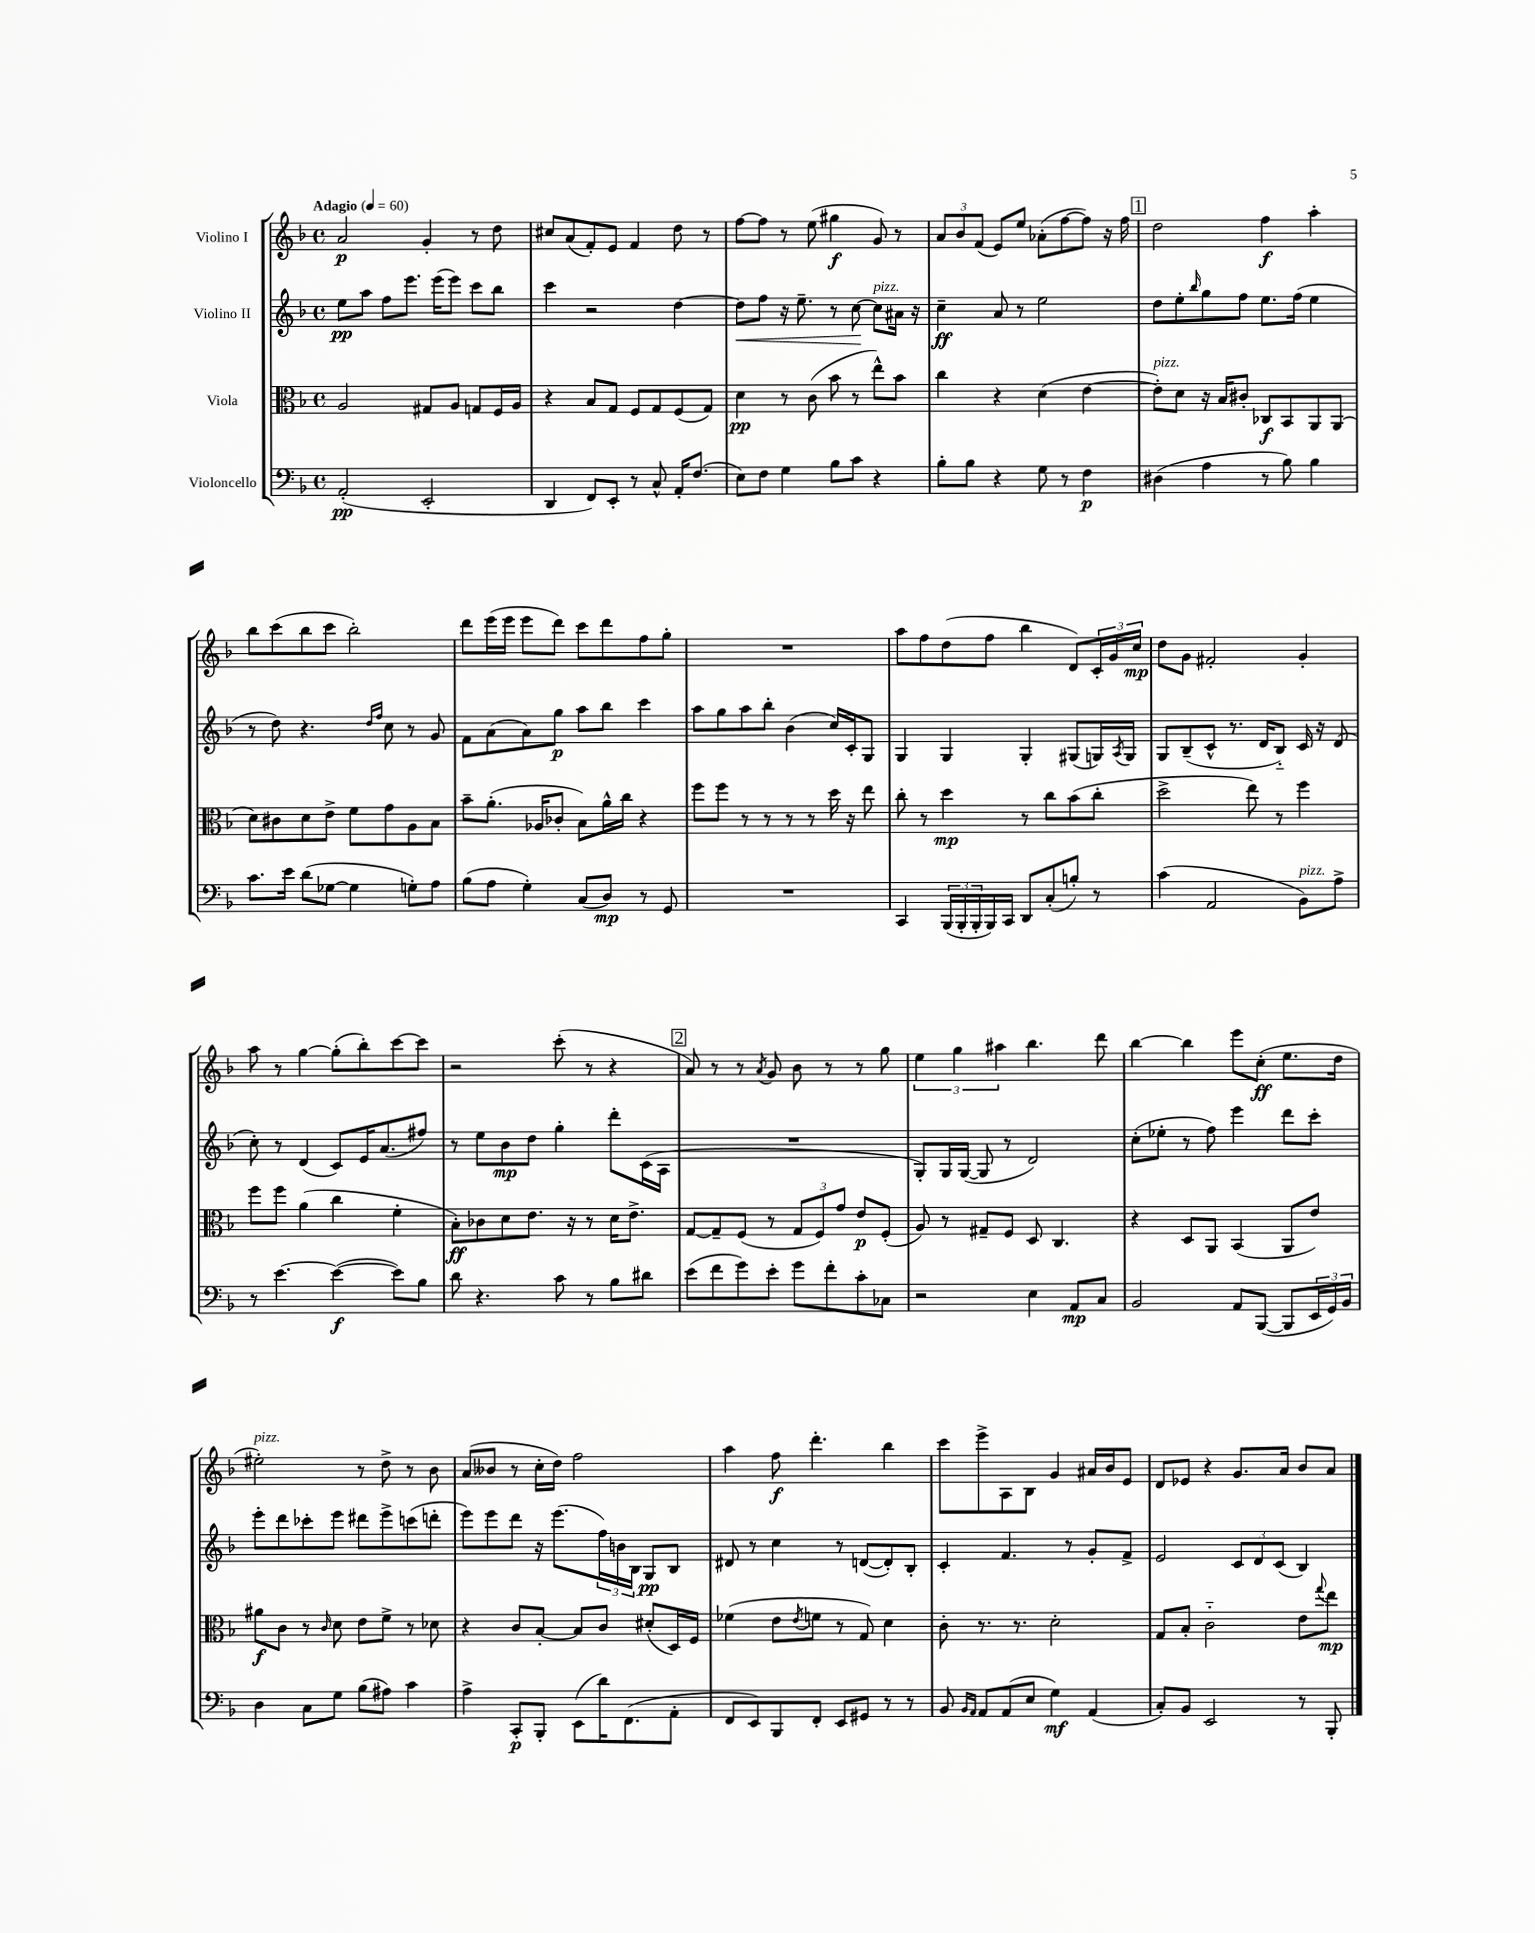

**kern	**dynam	**kern	**dynam	**kern	**dynam	**kern	**dynam
*part4	*part4	*part3	*part3	*part2	*part2	*part1	*part1
*staff4	*staff4	*staff3	*staff3	*staff2	*staff2	*staff1	*staff1
*I"Violoncello	*	*I"Viola	*	*I"Violino II	*	*I"Violino I	*
*clefF4	*	*clefC3	*	*clefG2	*	*clefG2	*
*k[b-]	*	*k[b-]	*	*k[b-]	*	*k[b-]	*
*M4/4	*	*M4/4	*	*M4/4	*	*M4/4	*
*met(c)	*	*met(c)	*	*met(c)	*	*met(c)	*
*MM60	*	*MM60	*	*MM60	*	*MM60	*
=1	=1	=1	=1	=1	=1	=1	=1
!	!	!	!	!	!	!LO:TX:a:B:t=Adagio	!
(2AA'/	pp	2A/	.	8ee\L	pp	2a/	p
.	.	.	.	8aa\J	.	.	.
.	.	.	.	8ff\L	.	.	.
.	.	.	.	8.eee\J	.	.	.
2EE'/	.	8G#X/L	.	.	.	4g'/	.
.	.	.	.	(16eee\KL	.	.	.
.	.	8A/J	.	8eee\J)	.	.	.
.	.	8Gn/L	.	8ccc\L	.	8r	.
.	.	16F/L	.	8bb-\J	.	8dd\	.
.	.	16A/JJ	.	.	.	.	.
=2	=2	=2	=2	=2	=2	=2	=2
4DD/	.	4r	.	4ccc\	.	8cc#X/L	.
.	.	.	.	.	.	(8a/	.
8FF/L)	.	8B-/L	.	2r	.	8f'/)	.
8EE'/J	.	8G/J	.	.	.	8e/J	.
8r	.	8F/L	.	.	.	4f/	.
8C^^/	.	8G/	.	.	.	.	.
16AA'/KL	.	(8F/	.	[4dd\	.	8dd\	.
(8.F/J	.	.	.	.	.	.	.
.	.	8G/J)	.	.	.	8r	.
=3	=3	=3	=3	=3	=3	=3	=3
!	!	!	!	!	!LO:HP:b	!	!
8E\L)	.	4d\	pp	8dd\L]	<	[8ff\L	.
8F\J	.	.	.	8ff\J	.	8ff\J]	.
4G\	.	8r	.	16r	.	8r	.
.	.	.	.	8.ee~\	.	.	.
.	.	(8c\	.	.	.	(8ee\	.
8B-\L	.	8b-\	.	8r	.	4gg#X\	f
8c\J	.	8r	.	[8cc\	.	.	.
!	!	!	!	!LO:TX:a:i:t=pizz.	!	!	!
4r	.	8ee^^\L)	.	8cc\L]	[	8g/)	.
.	.	8b-\J	.	16a#X\Jk	.	8r	.
.	.	.	.	16r	.	.	.
=4	=4	=4	=4	=4	=4	=4	=4
8B-'\L	.	4cc\	.	4cc~\	ff	12a/L	.
.	.	.	.	.	.	12b-/	.
8B-\J	.	.	.	.	.	.	.
.	.	.	.	.	.	(12f/J	.
4r	.	4r	.	8a/	.	8e/L)	.
.	.	.	.	8r	.	8ee/J	.
8G\	.	(4d\	.	2ee\	.	(8a-X'\L	.
8r	.	.	.	.	.	[8ff\	.
4F\	p	[4e\	.	.	.	8ff\J])	.
.	.	.	.	.	.	16r	.
.	.	.	.	.	.	16ff\	.
!!LO:REH:place=s1:t=1
=5	=5	=5	=5	=5	=5	=5	=5
!	!	!LO:TX:a:i:t=pizz.	!	!	!	!	!
(4D#X\	.	8e'\L])	.	8dd\L	.	2dd\	.
.	.	8d\J	.	8ee'\	.	.	.
.	.	.	.	16qqbb-/	.	.	.
4A\	.	16r	.	8gg\	.	.	.
.	.	16B-/KL	.	.	.	.	.
.	.	8c#X'/J	.	8ff\J	.	.	.
8r	.	8C-X/L	f	8.ee\L	.	4ff\	f
8B-\)	.	8BB-/	.	.	.	.	.
.	.	.	.	(16ff\Jk	.	.	.
4B-\	.	8AA/	.	4ee\	.	4aa'\	.
.	.	(8AA/J	.	.	.	.	.
!!LO:LB:g=z
=6	=6	=6	=6	=6	=6	=6	=6
8.c\L	.	8d\L)	.	8r	.	8bb-\L	.
.	.	8c#X\	.	8dd\)	.	(8ccc\	.
16e\Jk	.	.	.	.	.	.	.
(8d\L	.	8d\	.	4.r	.	8bb-\	.
[8G-X\J	.	8e^\J	.	.	.	8ccc\J	.
4G-\]	.	8f\L	.	.	.	2bb-'\)	.
.	.	.	.	16qqdd/LL	.	.	.
.	.	.	.	16qqff/JJ	.	.	.
.	.	8g\	.	8cc\	.	.	.
8Gn'\L)	.	8A\	.	8r	.	.	.
8A\J	.	8B-\J	.	8g/	.	.	.
=7	=7	=7	=7	=7	=7	=7	=7
(8B-\L	.	8b-~\L	.	8f\L	.	8ddd\L	.
8A\J	.	(8.a'\J	.	(8a\	.	(16eee\L	.
.	.	.	.	.	.	16eee\JJ	.
4G'\)	.	.	.	8a\)	.	8eee\L	.
.	.	16A-X/KL	.	.	.	.	.
.	.	8c-X'/J	.	8gg\J	p	8ddd\J)	.
(8C/L	.	8B-\L)	.	8aa\L	.	8ccc\L	.
8D/J)	mp	16a^^\L	.	8bb-\J	.	8ddd\	.
.	.	16cc\JJ	.	.	.	.	.
8r	.	4r	.	4ccc\	.	8ff\	.
8GG/	.	.	.	.	.	8gg'\J	.
=8	=8	=8	=8	=8	=8	=8	=8
1r	.	8ff\L	.	8aa\L	.	1r	.
.	.	8ff\J	.	8gg\	.	.	.
.	.	8r	.	8aa\	.	.	.
.	.	8r	.	8bb-'\J	.	.	.
.	.	8r	.	(4b-\	.	.	.
.	.	8r	.	.	.	.	.
.	.	16dd\	.	16cc/LL)	.	.	.
.	.	16r	.	16c'/J	.	.	.
.	.	8ee\	.	8G/J	.	.	.
=9	=9	=9	=9	=9	=9	=9	=9
4CC/	.	8cc'\	.	4G/	.	8aa\L	.
.	.	8r	.	.	.	8ff\	.
(24BBB-/LL	.	4dd\	mp	4G/	.	(8dd\	.
24BBB-'/	.	.	.	.	.	.	.
24BBB-'/	.	.	.	.	.	.	.
16BBB-/)	.	.	.	.	.	8ff\J	.
16CC/JJ	.	.	.	.	.	.	.
8DD/L	.	8r	.	4G'/	.	4bb-\	.
(8C'/	.	8cc\L	.	.	.	.	.
8Bn'/J)	.	(8b-\	.	(8G#X/L	.	8d/L)	.
8r	.	8cc'\J	.	16Gn/L)	.	24c'/L	.
.	.	.	.	.	.	24g/	.
.	.	.	.	8qA/	.	.	.
.	.	.	.	16G/JJ	.	.	.
.	.	.	.	.	.	24cc/JJ	mp
=10	=10	=10	=10	=10	=10	=10	=10
(4c\	.	2dd^\	.	8G/L	.	8dd\L	.
.	.	.	.	(8B-~/	.	8g\J	.
2AA/	.	.	.	8c^^/J	.	2f#X'/	.
.	.	.	.	8.r	.	.	.
.	.	8ee\)	.	.	.	.	.
.	.	.	.	16d/KL	.	.	.
.	.	8r	.	8B-/J)	.	.	.
!LO:TX:a:i:t=pizz.	!	!	!	!	!	!	!
8BB-\L)	.	4ff\	.	16c/	.	4g'/	.
.	.	.	.	16r	.	.	.
8A^\J	.	.	.	(8d/	.	.	.
!!LO:LB:g=z
=11	=11	=11	=11	=11	=11	=11	=11
8r	.	8ff\L	.	8cc'\)	.	8aa\	.
[4.e\	.	8ff\J	.	8r	.	8r	.
.	.	(4a\	.	(4d/	.	[4gg\	.
(4e\_	f	4cc\	.	8c/L)	.	(8gg'\L]	.
.	.	.	.	16e/K	.	8bb-'\)	.
.	.	.	.	(8.a/	.	.	.
8e\L])	.	4f'\	.	.	.	[8ccc\	.
8B-\J	.	.	.	8ff#X/J)	.	8ccc\J]	.
=12	=12	=12	=12	=12	=12	=12	=12
8d\	.	8B-'\L)	ff	8r	.	2r	.
4.r	.	8c-X\	.	8ee\L	.	.	.
.	.	8d\	.	8b-\	mp	.	.
.	.	8.e\J	.	8dd\J	.	.	.
8c\	.	.	.	4gg'\	.	(8ccc'\	.
.	.	16r	.	.	.	.	.
8r	.	8r	.	.	.	8r	.
8B-\L	.	16d\KL	.	8ddd'\L	.	4r	.
.	.	8.e^\J	.	.	.	.	.
8d#X\J	.	.	.	(16c\L	.	.	.
.	.	.	.	16A\JJ	.	.	.
!!LO:REH:place=s1:t=2
=13	=13	=13	=13	=13	=13	=13	=13
(8e\L	.	[8G/L	.	1r	.	8a/)	.
8f\	.	8G~/]	.	.	.	8r	.
8g\)	.	(8F/J	.	.	.	8r	.
.	.	.	.	.	.	8qa/	.
8e'\J	.	8r	.	.	.	8g/	.
8g\L	.	12G/L	.	.	.	8b-\	.
.	.	12F/)	.	.	.	.	.
8f'\	.	.	.	.	.	8r	.
.	.	12g/J	.	.	.	.	.
8c'\	.	8e/L	p	.	.	8r	.
8C-X\J	.	(8F'/J	.	.	.	8gg\	.
=14	=14	=14	=14	=14	=14	=14	=14
2r	.	8A/)	.	8G'/L)	.	6ee\	.
.	.	8r	.	16G/L	.	.	.
.	.	.	.	.	.	6gg\	.
.	.	.	.	([16G/JJ	.	.	.
.	.	8G#X~/L	.	8G/]	.	.	.
.	.	.	.	.	.	6aa#X\	.
.	.	8F/J	.	8r	.	.	.
4E\	.	8D/	.	2d/)	.	4.bb-\	.
.	.	4.C/	.	.	.	.	.
8AA/L	mp	.	.	.	.	.	.
8C/J	.	.	.	.	.	8ddd\	.
=15	=15	=15	=15	=15	=15	=15	=15
2BB-/	.	4r	.	(8cc'\L	.	[4bb-\	.
.	.	.	.	8ee-X'\J	.	.	.
.	.	8D/L	.	8r	.	4bb-\]	.
.	.	8AA/J	.	8ff\)	.	.	.
8AA/L	.	(4BB-/	.	4eee\	.	8eee\L	.
([8BBB-/J	.	.	.	.	.	(8cc'\J	ff
8BBB-/L]	.	8AA/L	.	8ddd\L	.	8.ee\L	.
24EE/L	.	8e/J)	.	8ccc'\J	.	.	.
24GG/)	.	.	.	.	.	.	.
.	.	.	.	.	.	16dd\Jk	.
24BB-/JJ	.	.	.	.	.	.	.
!!LO:LB:g=z
=16	=16	=16	=16	=16	=16	=16	=16
!	!	!	!	!	!	!LO:TX:a:i:t=pizz.	!
4D\	.	8a#X\L	f	8eee'\L	.	2ee#X'\)	.
.	.	8c\J	.	8ddd\	.	.	.
8C\L	.	8r	.	8ccc-X'\	.	.	.
.	.	16qqc/	.	.	.	.	.
8G\J	.	8d\	.	8eee\J	.	.	.
(8B-\L	.	8e\L	.	8ddd#X\L	.	8r	.
8A#X\J)	.	8f^\J	.	8eee^\	.	8dd^\	.
4c\	.	8r	.	(8cccn\	.	8r	.
.	.	8d-X\	.	8dddn'\J	.	8b-\	.
=17	=17	=17	=17	=17	=17	=17	=17
4A^\	.	4r	.	8eee\L)	.	(8a/L	.
.	.	.	.	8eee\	.	8b--X/J	.
8CC'/L	p	8c/L	.	8ddd\J	.	8r	.
8BBB-'/J	.	[8B-'/J	.	16r	.	16cc'\LL	.
.	.	.	.	(8.eee\L	.	16dd\JJ)	.
(8EE\L	.	8B-/L]	.	.	.	2ff\	.
16d\K)	.	8c/J	.	24ff\L)	.	.	.
.	.	.	.	24bn\	.	.	.
(8.FF\	.	.	.	.	.	.	.
.	.	.	.	24B-\JJ	.	.	.
.	.	(8d#X'/L	.	8G/L	pp	.	.
8AA'\J	.	16D/L)	.	8B-/J	.	.	.
.	.	16F/JJ	.	.	.	.	.
=18	=18	=18	=18	=18	=18	=18	=18
8FF/L	.	(4f-X\	.	8d#X/	.	4aa\	.
8EE/)	.	.	.	8r	.	.	.
8BBB-/	.	8e\L	.	4cc\	.	8ff\	f
.	.	8qe/	.	.	.	.	.
8FF'/J	.	8fn\J	.	.	.	4.ddd'\	.
8EE/L	.	8r	.	8r	.	.	.
8GG#X/J	.	8G/)	.	([8dn/L	.	.	.
8r	.	4d\	.	8d'/])	.	4bb-\	.
8r	.	.	.	8B-'/J	.	.	.
=19	=19	=19	=19	=19	=19	=19	=19
8BB-/	.	8c'\	.	4c'/	.	8ccc\L	.
16qqBB-/LL	.	.	.	.	.	.	.
16qqAA/JJ	.	.	.	.	.	.	.
8AA/L	.	8.r	.	.	.	8eee^\	.
(8AA/	.	.	.	4.f/	.	8A\	.
.	.	8.r	.	.	.	.	.
8E/J	.	.	.	.	.	8B-\J	.
4G\)	mf	2d'\	.	.	.	4g/	.
.	.	.	.	8r	.	.	.
(4AA/	.	.	.	8g'/L	.	16a#X/LL	.
.	.	.	.	.	.	16b-/J	.
.	.	.	.	8f^/J	.	8e/J	.
=20	=20	=20	=20	=20	=20	=20	=20
8C'/L)	.	8G/L	.	2e/	.	8d/L	.
8BB-/J	.	8B-'/J	.	.	.	8e-X/J	.
2EE/	.	2c\	.	.	.	4r	.
.	.	.	.	12c/L	.	8.g/L	.
.	.	.	.	12d/	.	.	.
.	.	.	.	(12c/J	.	.	.
.	.	.	.	.	.	16a/Jk	.
8r	.	8e\L	.	4B-/)	.	8b-/L	.
.	.	8qqgg/	.	.	.	.	.
8BBB-'/	.	8ee\J	mp	.	.	8a/J	.
==	==	==	==	==	==	==	==
*-	*-	*-	*-	*-	*-	*-	*-
